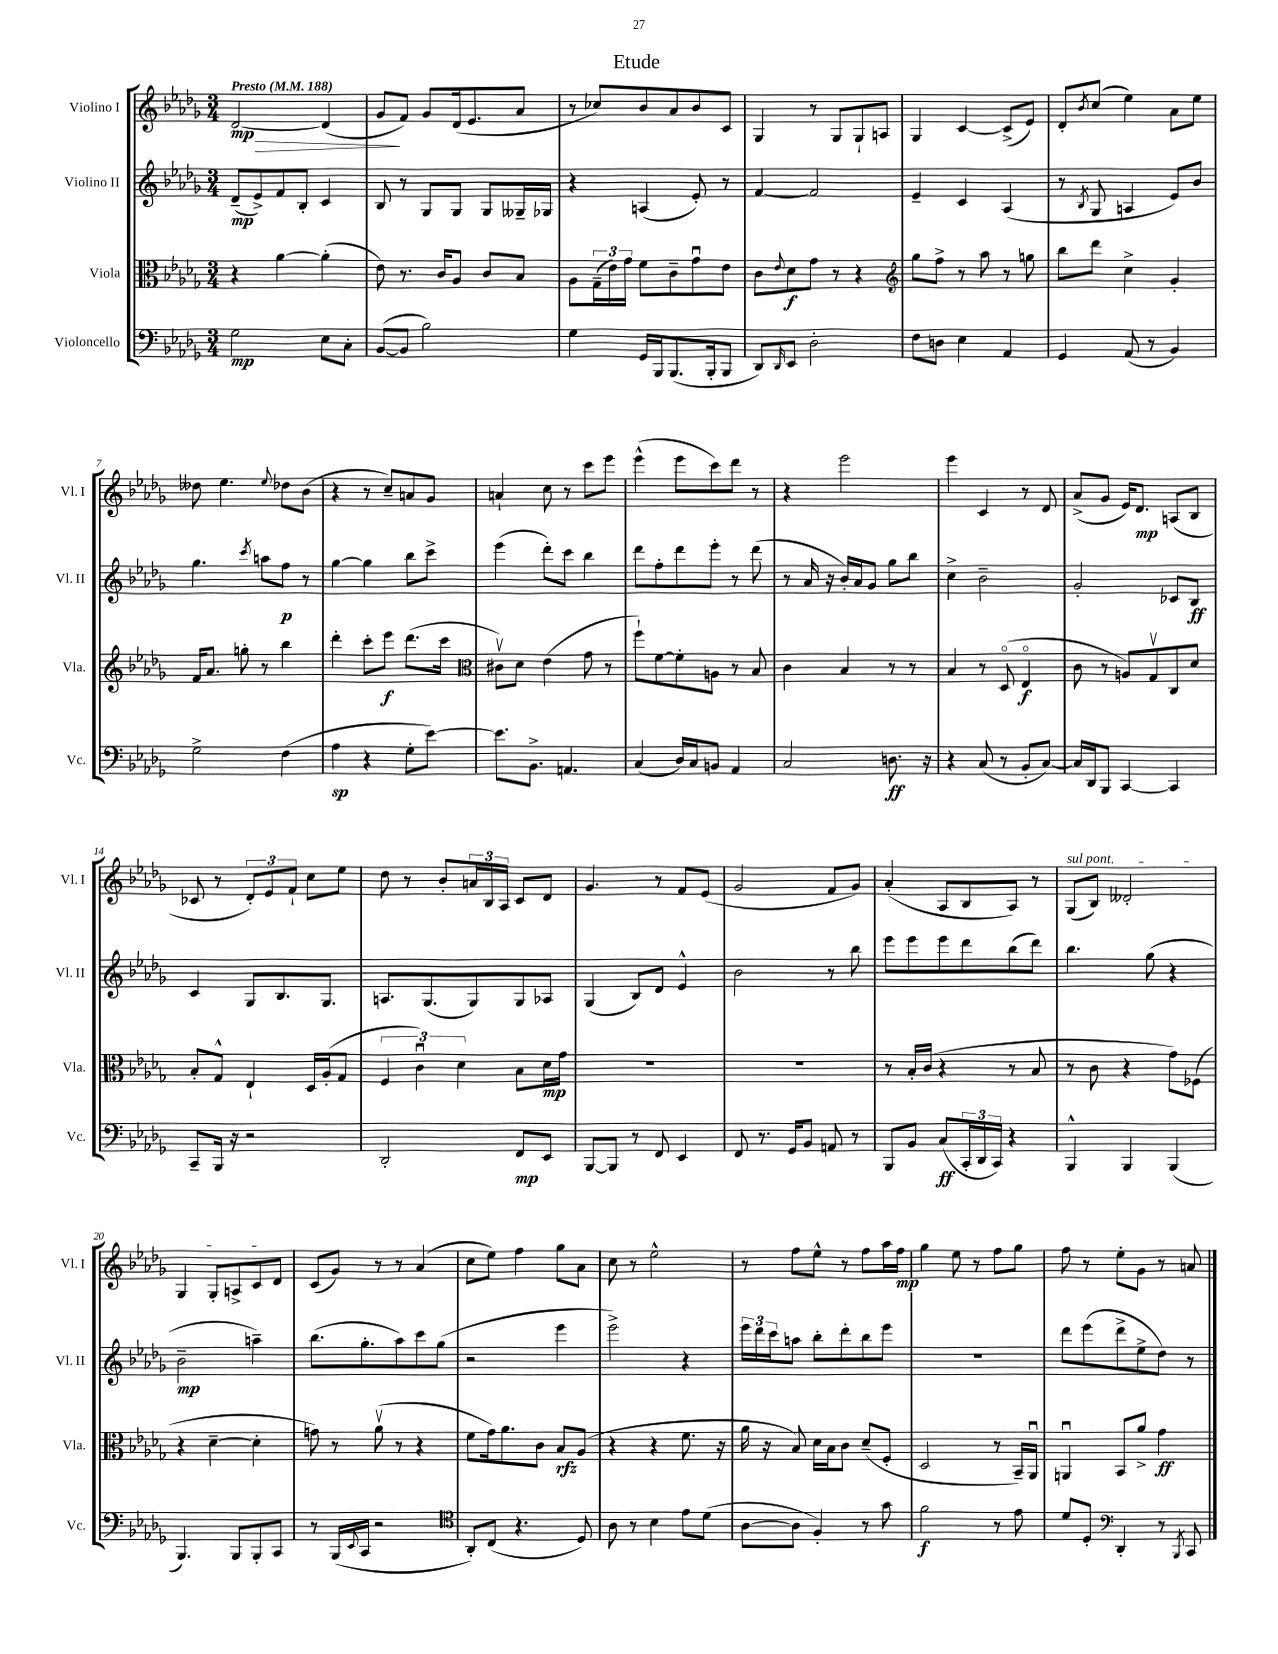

**kern	**kern	**kern	**kern
*staff4	*staff3	*staff2	*staff1
*clefF4	*clefC3	*clefG2	*clefG2
*k[b-e-a-d-g-]	*k[b-e-a-d-g-]	*k[b-e-a-d-g-]	*k[b-e-a-d-g-]
*M3/4	*M3/4	*M3/4	*M3/4
*MM188	*MM188	*MM188	*MM188
2G-	4r	(8d-~	[2d-
.	.	8e-^)	.
.	[4a-	8f	.
.	.	8B-'	.
8E-	(4a-']	4c	(4d-]
8C'	.	.	.
=	=	=	=
([8BB-	8e-)	8B-	8g-
8BB-]	8.r	8r	8f)
2B-)	.	8G-	8g-
.	16c	.	.
.	8A-	8G-	(16d-
.	.	.	8.e-
.	8c	8G-	.
.	8B-	16G--~	8a-
.	.	16G-	.
=	=	=	=
4G-	8A-	4r	8r
.	(24G-~	.	8cc-)
.	24e-)	.	.
.	24g-	.	.
16GG-	8f	(4A	8b-
16BBB-	.	.	.
(8.BBB-	8c~	.	8a-
.	8g-u	8e-')	8b-
16BBB-'	.	.	.
8BBB-	8e-	8r	8c
=	=	=	=
8DD-)	8c	[4f	4G-
16qqDD-	8qqe-	.	.
8EE-	8d-	.	.
2D-'	8g-	2f]	8r
.	8r	.	8G-
.	4r	.	8G-`
.	.	.	8A
=	=	=	=
*	*clefG2	*	*
8F	8gg-	4e-~	4G-
8D	8ff^	.	.
4E-	8r	4c	[4c
.	8aa-	.	.
4AA-	8r	(4A-	(8c^]
.	8gg	.	8e-)
=	=	=	=
4GG-	8bb-	8r	8d-'
.	.	8qB-	8qb-
.	8ddd-	8G-	(8cc
(8AA-	4cc^	4A	4ee-)
8r	.	.	.
4BB-)	4g-'	8e-)	8a-
.	.	8b-	8ee-
=	=	=	=
2G-^	16f	4.gg-	8dd--
.	8.a-	.	.
.	.	.	4.ee-
.	8gg'	.	.
.	.	8qccc	.
.	8r	8aa	.
.	.	.	8qqee-
(4F	4bb-	8ff	8dd-
.	.	8r	(8b-
=	=	=	=
4A-	4ddd-'	[4gg-	4r
4r	8ccc'	4gg-]	8r
.	8eee-	.	8cc~)
8G-'	(8.ddd-	8bb-	8a
[8e-)	.	8ccc^	8g-
.	16ccc	.	.
=	=	=	=
*	*clefC3	*	*
8.e-]	8c#v)	(4eee-	4a`
.	8d-	.	.
8.BB-^	.	.	.
.	(4e-	8ddd-')	8cc
4.AA	.	8ccc	8r
.	8g-	4bb-	8ccc
.	8r	.	8eee-
=	=	=	=
(4C	8ff`)	8ddd-	(4eee-^^
.	[8f	8ff'	.
16D-)	8f']	8ddd-	8eee-
16C	.	.	.
8BB	8A	8eee-'	8ccc)
4AA-	8r	8r	8ddd-
.	8B-	(8ddd-	8r
=	=	=	=
2C	4c	8r	4r
.	.	16a-	.
.	.	16r	.
.	4B-	16b-')	2eee-
.	.	16a-	.
.	.	8g-	.
8.D	8r	8gg-	.
.	8r	8bb-	.
16r	.	.	.
=	=	=	=
4r	4B-	4cc^	4eee-
(8C	8r	2b-~	4c
8r	(8D-o	.	.
8BB-'	4E-o	.	8r
[8C)	.	.	8d-
=	=	=	=
16C]	8c	2g-'	(8a-^
16DD-	.	.	.
8BBB-	8r	.	8g-
[4CC	8A)	.	16e-)
.	.	.	8.d-
.	8G-v	.	.
4CC]	8C	8c-	(8A
.	8d-	8B-	8B-
=	=	=	=
8CC~	8B-'	4c	8c-
16BBB-	8G-^^	.	8r
16r	.	.	.
2r	4E-`	8G-	12d-')
.	.	.	12e-
.	.	8.B-	.
.	.	.	12f`
.	16D-	.	8cc
.	(16A-'	8.G-	.
.	8G-	.	8ee-
=	=	=	=
2DD-'	6F	8.A	8dd-
.	.	.	8r
.	6cu)	.	.
.	.	(8.G-	.
.	.	.	8b-'
.	6d-	.	.
.	.	8G-)	24a
.	.	.	24B-
.	.	.	24A-
8FF	8B-	8G-	8c
8EE-	16d-	8A-	8d-
.	16g-	.	.
=	=	=	=
[8BBB-	2.r	(4G-	4.g-
8BBB-]	.	.	.
8r	.	8B-)	.
8FF	.	8d-	8r
4EE-	.	4e-^^	8f
.	.	.	(8e-
=	=	=	=
8FF	2.r	2b-	2g-
8.r	.	.	.
16GG-	.	.	.
8BB-	.	.	.
8AA	.	8r	8f
8r	.	8bb-	8g-)
=	=	=	=
8BBB-	8r	8eee-	(4a-'
8BB-	16B-'	8eee-	.
.	(16c	.	.
(8C	4r	8eee-	8A-
24CC'	.	8ddd-	8B-
24DD-	.	.	.
24CC)	.	.	.
4r	8r	(8bb-	8A-)
.	8B-	8ddd-)	8r
=	=	=	=
4BBB-^^	8r	4.bb-	(8G-
.	8c	.	8B-)
4BBB-	4r	.	2d--'
.	.	(8gg-	.
(4BBB-	8g-)	4r	.
.	(8F-	.	.
=	=	=	=
4.BBB-)	4r	2b-~	4G-
.	[4d-~	.	8G-'
8BBB-	.	.	8A^
8BBB-'	4d-']	4aa~)	8c
8CC	.	.	8d-
=	=	=	=
8r	8g)	(8.bb-	(8c
(16BBB-	8r	.	8g-)
8qqEE-	.	.	.
16CC	.	8.gg-'	.
2r	(8a-v	.	8r
.	8r	8aa-)	8r
.	4r	8ccc	(4a-
.	.	(8gg-	.
=	=	=	=
*clefC4	*	*	*
8AA-')	8f	2r	8cc
(8C	16g-)	.	8ee-)
.	8.a-	.	.
4.r	.	.	4ff
.	8c	.	.
.	8B-	4eee-	8gg-
8D-)	(8A-	.	8a-
=	=	=	=
8A-	4r	2eee-^)	8cc
8r	.	.	8r
4B-	4r	.	2ee-^^
8e-	8.f	4r	.
(8d-	.	.	.
.	16r	.	.
=	=	=	=
[8A-	16a-	24eee-	8r
.	.	24ddd-	.
.	16r	.	.
.	.	24ccc	.
8A-]	8B-)	8aa	8ff
4F')	16d-	8bb-'	8ee-^^
.	16B-	.	.
.	8c	8ddd-'	8r
8r	(8d-~	8bb-	8ff
8g-	8F'	8eee-	16aa-
.	.	.	16ff
=	=	=	=
2f	2D-	2.r	4gg-
.	.	.	8ee-
.	.	.	8r
8r	8r	.	8ff
8e-	16BB-~)	.	8gg-
.	16AA-u	.	.
=	=	=	=
8d-	4AAu	8ddd-	8ff
8D-'	.	(8eee-	8r
*clefF4	*	*	*
4DD-'	8BB-	8ddd-^	8ee-'
.	8a-^	8ee-^	8g-
8r	4g-	8dd-)	8r
8qBBB-	.	.	.
8CC	.	8r	8a
==	==	==	==
*-	*-	*-	*-
